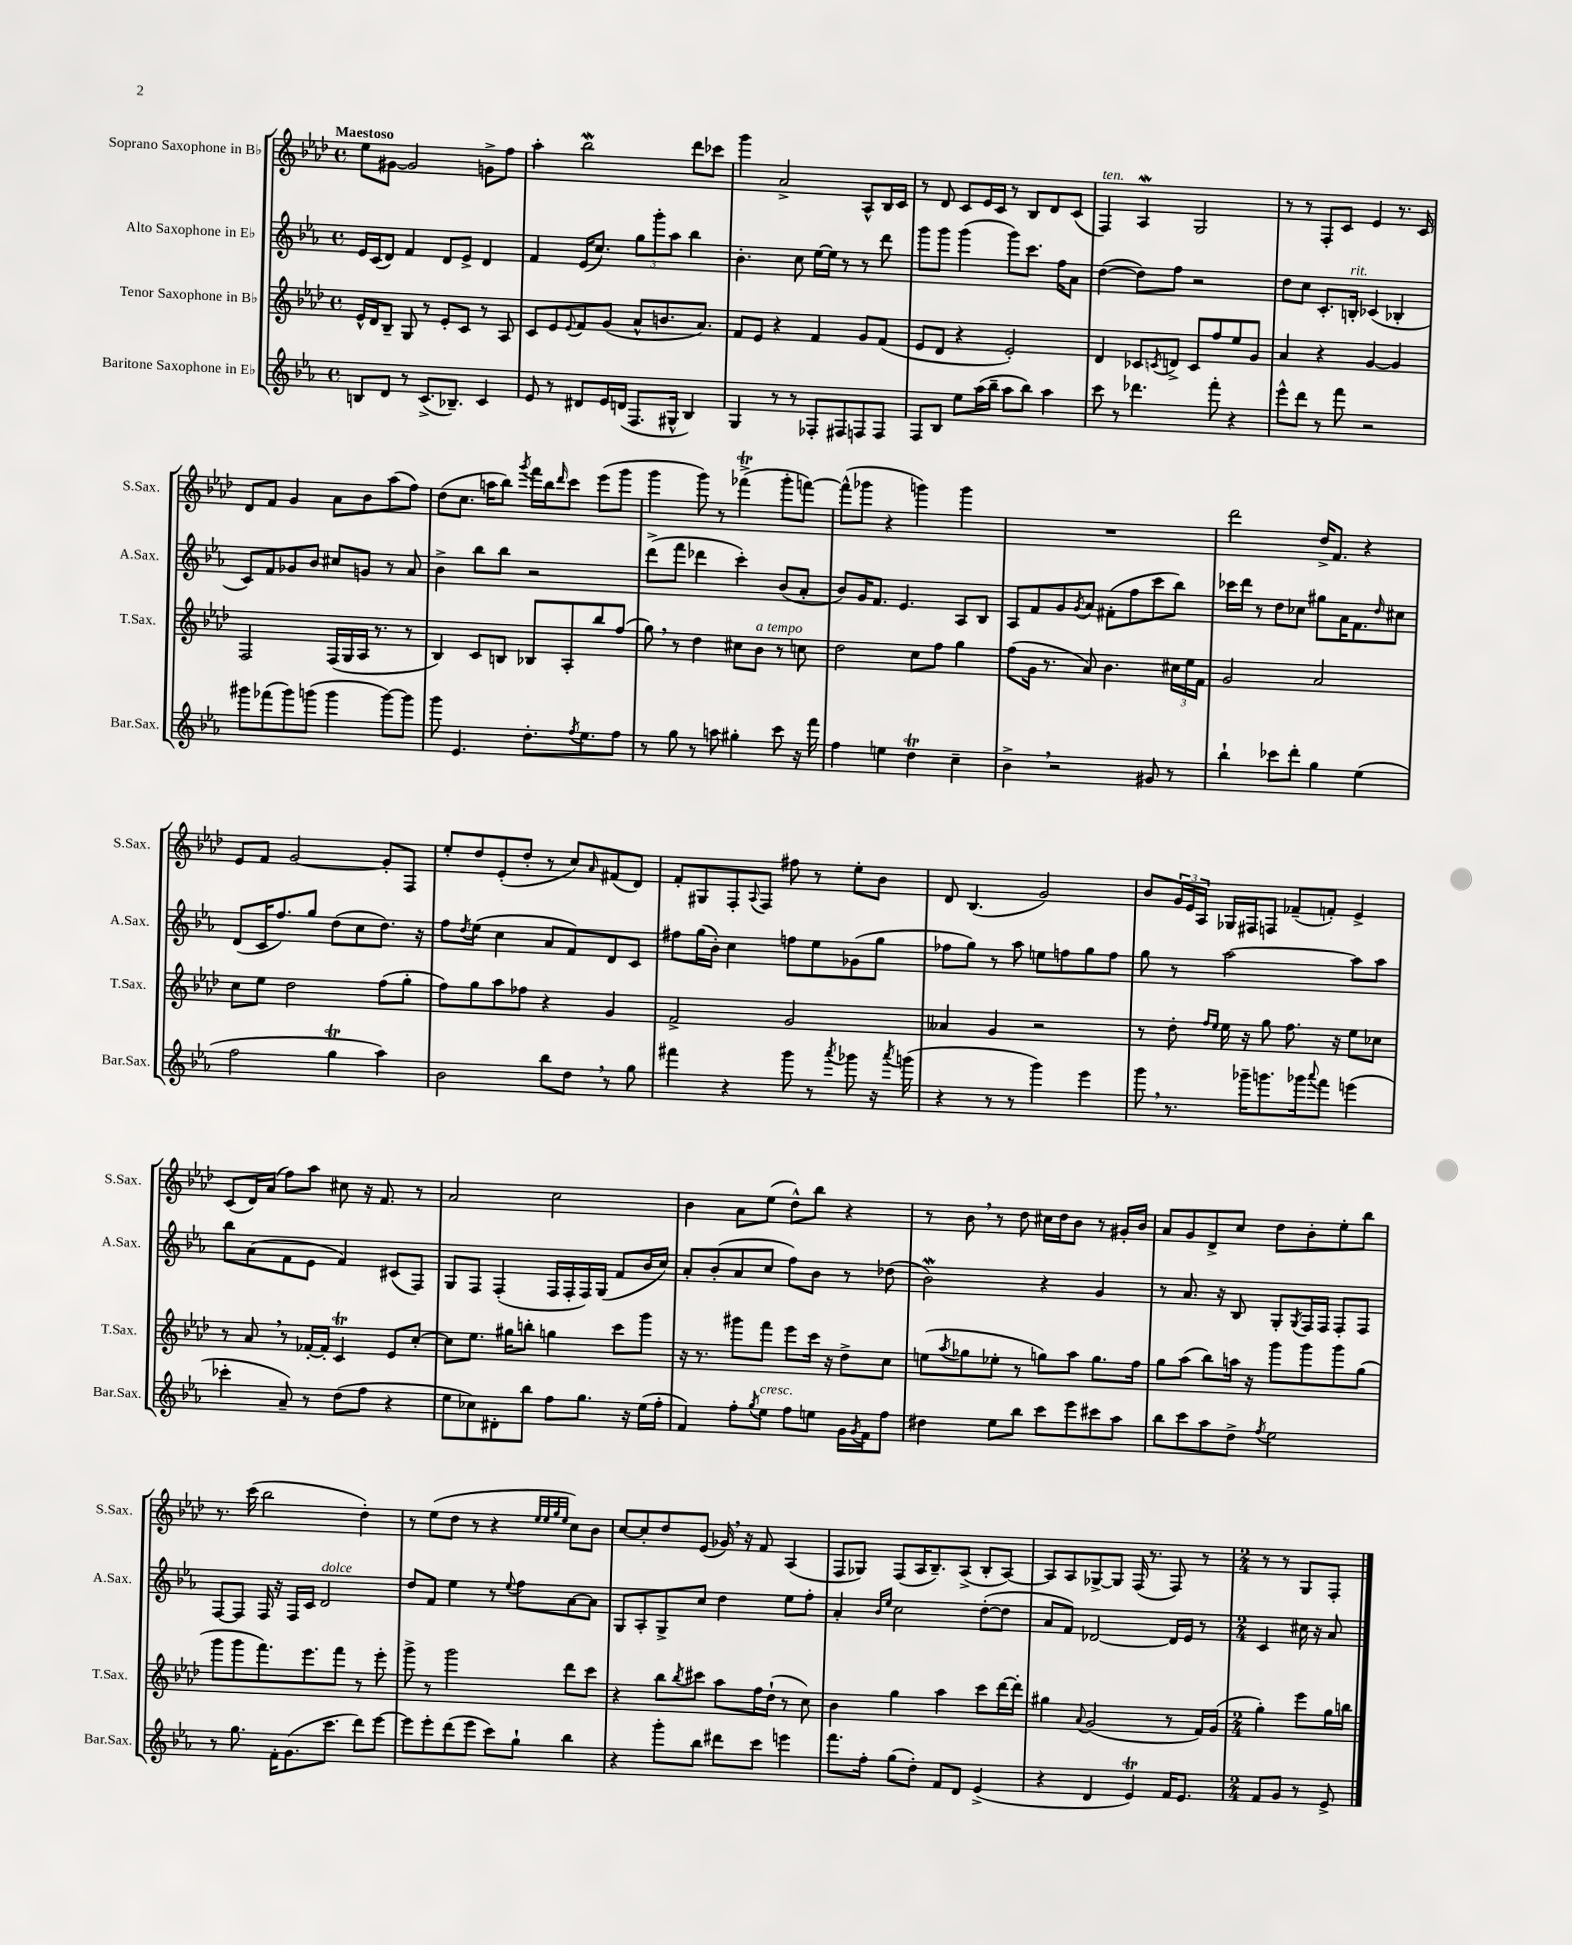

**kern	**kern	**kern	**kern
*part4	*part3	*part2	*part1
*staff4	*staff3	*staff2	*staff1
*I"Baritone Saxophone in E♭	*I"Tenor Saxophone in B♭	*I"Alto Saxophone in E♭	*I"Soprano Saxophone in B♭
*I'Bar.Sax.	*I'T.Sax.	*I'A.Sax.	*I'S.Sax.
*clefG2	*clefG2	*clefG2	*clefG2
*k[b-e-a-]	*k[b-e-a-d-]	*k[b-e-a-]	*k[b-e-a-d-]
*M4/4	*M4/4	*M4/4	*M4/4
*met(c)	*met(c)	*met(c)	*met(c)
=1	=1	=1	=1
!	!	!	!LO:TX:a:B:t=Maestoso
8Bn/L	16e-^^/LL	16e-/LL	8ee-\L
.	16d-/J	(16c/J	.
8d/J	8B-~/J	8d/J)	[8g#X\J
8r	8G/	4f/	2g#/]
(8.c^/L	8r	.	.
.	8e-'/L	8d/L	.
8.B-X~/J)	.	.	.
.	8c/J	8e-^/J	.
4c/	8r	4d/	8gn^\L
.	8A-/	.	8ff\J
=2	=2	=2	=2
8e-/	8c/L	4f/	4aa-'\
8r	8e-/	.	.
.	8qqe-/	.	.
8d#X/L	8f/	(16e-/KL	2bb-W\
.	.	8.cc/J)	.
16e-/L	(8g/J	.	.
(16dn/JJ	.	.	.
8.F/L	8a-^^/L	12gg\L	.
.	.	12ggg'\	.
.	8.bn/	.	.
.	.	12aa-\J	.
16G#X^^/Jk	.	.	.
4B-/)	.	4bb-\	8ddd-\L
.	8.a-/J)	.	.
.	.	.	8ccc-X\J
=3	=3	=3	=3
4G/	8f/L	4.b-'\	4ggg\
.	8e-/J	.	.
8r	4r	.	2a-^/
8r	.	8cc\	.
8F-X'/L	4f/	[16ee-\LL	.
.	.	16ee-\JJ]	.
8F#X/	.	8r	.
8Fn/	8g/L	8r	8A-^^/L
8F/J	(8f/J	8ddd\	16B-/L
.	.	.	16c/JJ
=4	=4	=4	=4
8F/L	8e-/L	8ggg\L	8r
8B-/J	8d-/J	8ggg\J	8d-/
8ee-\L	4r	(4ggg\	8c/L
(16aa-\L	.	.	16e-/L
16bb-~\JJ	.	.	16c/JJ
8aa-\L	2e-'/)	8ggg\L)	8r
8bb-\J)	.	8.ccc\J	8B-/L
4aa-\	.	.	8d-/
.	.	16ff\KL	.
.	.	8a-\J	(8c/J
=5	=5	=5	=5
!	!	!	!LO:TX:a:i:t=ten.
8ccc\	4d-/	([4dd\	4F/)
8r	.	.	.
4.ddd-X\	8c-X/L	8dd\L])	4A-w/
.	8qcn/	.	.
.	8dn^/J	8ff\J	.
.	8c/L	2r	2G/
8fff'\	8ff/	.	.
4r	8ee-/	.	.
.	8g/J	.	.
=6	=6	=6	=6
8eee-^^\L	4a-/	8dd\L	8r
8ddd\J	.	8cc\J	8r
8r	4r	8.c'/L	8F'/L
8fff\	.	.	8c/J
!	!	!LO:TX:a:i:t=rit.	!
.	.	16Bn'/Jk	.
2r	[4g/	(4c-X/	4e-/
.	4g/]	4B-X'/	8.r
.	.	.	16c/
!!LO:LB:g=z
=7	=7	=7	=7
8ggg#X\L	2F/	8c/L)	8d-/L
(8fff-X\	.	8f/	8f/J
8ggg#\)	.	8g-X/	4g/
(8gggn\J	.	8b-/J	.
4ggg\	(16F/LL	8cc#X/L	8a-\L
.	16G/	.	.
.	16A-/JJ	8gn/J	8b-\
.	8.r	.	.
[8ggg\L)	.	8r	(8aa-\
8ggg\J]	8r	8a-/	8ff\J)
=8	=8	=8	=8
8ggg\	4B-/)	4b-^\	(8dd-\L
4.e-/	.	.	8.cc\J
.	8c/L	8bb-\L	.
.	.	.	16aan\KL
.	8Bn/J	8bb-\J	8bb-\J)
.	.	.	8qggg/
8.dd'\L	8B-X/L	2r	16fff\LL
.	.	.	16bb-\J
.	.	.	16qqddd-/
.	8A-'/	.	8ccc\J
8qff/	.	.	.
8.ee-\	.	.	.
.	8bb-/	.	(8eee-\L
8ff\J	(8ff/J	.	8ggg\J
=9	=9	=9	=9
8r	8gg,\)	(8ddd^\L	4ggg\
8gg\	8r	8fff\J	.
8r	4dd-\	4ddd-X\	8ggg\)
8aan\	.	.	8r
4gg#X'\	8cc#X\L	4ccc'\)	(4fff-XT^\
!	!LO:TX:a:i:t=a tempo	!	!
.	8b-\J	.	.
8ccc\	8r	(8b-/L	8ggg'\L
16r	8ccn\	8a-'/J	[8fffn\J)
16fff\	.	.	.
=10	=10	=10	=10
4ff\	2dd-\	8b-/L)	(8fff^^\L]
.	.	16g/K	8ggg-X\J
.	.	8.f/J	.
4een\	.	.	4r
.	.	4.e-/	.
4ddt\	8cc\L	.	4gggn\)
.	8ff\J	.	.
4cc~\	4gg\	8A-/L	4ggg\
.	.	8B-/J	.
=11	=11	=11	=11
4b-^,\	(8ff\L	8A-/L	1r
.	16g\Jk	8f/	.
.	8.r	.	.
2r	.	8g/	.
.	.	8qg/	.
.	8a-/)	8a-/J	.
.	4.b-\	(8f#X'\L	.
.	.	8ff\	.
8g#X/	.	8ccc\	.
8r	24cc#X\LL	8bb-\J)	.
.	24ee-\	.	.
.	24f\JJ	.	.
=12	=12	=12	=12
4bb-`\	2g/	16ccc-X\LL	2ddd-\
.	.	16ddd\JJ	.
.	.	8r	.
8ccc-X\L	.	8dd\L	.
8ddd'\J	.	8cc-X\J	.
4gg\	2a-/	8gg#X\L	16dd-^/KL
.	.	.	8.f/J
.	.	16a-\K	.
.	.	8.f\	.
(4ee-\	.	.	4r
.	.	16qqdd/	.
.	.	8cc#X\J	.
!!LO:LB:g=z
=13	=13	=13	=13
2ff\	8cc\L	(8d/L	8e-/L
.	8ee-\J	16c/K	8f/J
.	.	8.ff/)	.
.	2dd-\	.	[2g/
.	.	8gg/J	.
4ggt\	.	(8dd\L	.
.	.	8cc\	.
4aa-\)	(8ff\L	8.dd\J)	8g'/L]
.	8gg'\J	.	8F/J
.	.	16r	.
=14	=14	=14	=14
2b-\	8ff\L)	8ff\L	8ee-'/L
.	.	8qdd/	.
.	8gg\	(8ee-\J	8dd-/
.	8aa-\	4cc\	(8e-'/
.	8ff-X\J	.	8dd-'/J
8bb-\L	4r	8a-/L	8r
8dd,\J	.	8f/)	8cc/L)
.	.	.	16qqa-/
8r	4g/	8d/	(8f#X/
8gg\	.	8c/J	8d-/J)
=15	=15	=15	=15
4fff#X\	2f^/	8ff#X\L	8f'/L
.	.	(16gg\L	8G#X/
.	.	16b-'\JJ)	.
4r	.	4cc\	8F'/
.	.	.	8qqA-/
.	.	.	8F/J
8ggg\	2g/	8ffn\L	8ff#X\
8r	.	8ee-\	8r
8qaaa-/	.	.	.
8ggg-X\	.	(8g-X\	8ee-'\L
16r	.	8gg\J	8b-\J
8qaaa-/	.	.	.
(16gggn\	.	.	.
=16	=16	=16	=16
4r	4a--X/	8ff-X\L	8d-/
.	.	8gg\J)	(4.B-/
8r	4g/	8r	.
8r	.	8aa-\	.
4ggg\)	2r	8een\L	2g/)
.	.	8ffn\	.
4eee-\	.	8gg\	.
.	.	8ff\J	.
=17	=17	=17	=17
8ggg,\	8r	8gg\	8b-/L
8.r	8dd-'\	8r	24g/L
.	.	.	24e-/
.	.	.	24A-/JJ
.	16qqff/LL	.	.
.	16qqee-/JJ	.	.
.	16ee-\	[2aa-\	16G-X/LL
16ggg-X~\KL	16r	.	16F#X/J
8.gggn\	8gg\	.	8Fn/J
.	8.ff\	.	(8f-X~/L
16ggg-X\k	.	.	.
8qqaaa-/	.	.	.
8fff\J	.	.	8fn'/J)
.	16r	.	.
(4eeen\	8ee-\L	8aa-\L]	4e-^/
.	8cc-X\J	8aa-\J	.
!!LO:LB:g=z
=18	=18	=18	=18
4ccc-X'\	8r	8bb-\L	(8c/L
.	8a-,/	(8a-\	16d-/L)
.	.	.	(16a-/JJ
8a-~/)	8r	8f\	8ff\L)
8r	[16f-X'/LL	8e-\J	8aa-\J
.	16f-'/JJ]	.	.
(8dd\L	4ct/	4f/)	8cc#X\
8ff\J	.	.	16r
.	.	.	8.f/
4r	8e-/L	(8c#X/L	.
.	[8cc'/J	8F/J)	8r
=19	=19	=19	=19
8ee-\L	8cc\L]	8G/L	2a-/
8cc-X\)	8.ee-\J	8F/J	.
8d#X'\	.	(4F'/	.
.	16gg#X\KL	.	.
8bb-\J	8bbn'\J	.	.
8ff\L	4ggn\	16F/LL	2cc\
.	.	16F'/	.
8.gg\J	.	16F/)	.
.	.	(16G/JJ	.
.	8ccc\L	8f/L	.
16r	.	.	.
(16ee-\LL	8ggg\J	16b-/L	.
16ff'\JJ	.	16cc/JJ)	.
=20	=20	=20	=20
4f/)	16r	8a-'/L	4b-\
.	8.r	.	.
.	.	(8b-'/	.
8ff'\L	8ggg#X\L	8a-/	8a-\L
8qgg/	.	.	.
!LO:TX:a:i:t=cresc.	!	!	!
8ee-\J	8fff\J	8cc/J	(8ee-\J
8ff\L	8eee-\L	8ff\L)	8dd-^^\L)
8een\J	16ccc\Jk	8b-\J	8bb-\J
.	16r	.	.
16g\LL	8dd-^\L	8r	4r
8qg/	.	.	.
16f\J	.	.	.
8ff\J	8cc\J	(8dd-X\	.
=21	=21	=21	=21
4dd#X\	(8een\L	2b-W\)	8r
.	8qaa-/	.	.
.	8gg-X\	.	8b-,\
8ee-\L	8ee-X'\J	.	8r
8bb-\J	8r	.	8dd-\
8ccc\L	8ggn\L)	4r	16cc#X\LL
.	.	.	16dd-\J
8eee-\	8aa-\J	.	8b-\J
8ccc#X\	8.gg\L	4g/	8r
8aa-\J	.	.	16g#X'/LL
.	16ff\Jk	.	16b-/JJ
=22	=22	=22	=22
8bb-\L	8gg\L	8r	8a-/L
8ccc\	(8aa-\J	8.a-/	8g/
8aa-\	8bb-\L)	.	8d-^/
.	.	16r	.
8dd^\J	16aan\Jk	8B-/	8cc/J
.	16r	.	.
8qff/	.	.	.
2ee-\	8ggg\L	8G'/L	8dd-\L
.	.	8qG/	.
.	8ggg\	16F/L	8b-'\
.	.	16F/JJ	.
.	8ggg\	8F'/L	8ee-'\
.	(8gg\J	8F/J	8bb-\J
!!LO:LB:g=z
=23	=23	=23	=23
8r	8ggg\L	[8F/L	8.r
8.gg\	8ggg\	8F/J]	.
.	.	.	(16ccc\
.	8.fff\)	16F/	2bb-\
16f'\KL	.	16r	.
(8.g\	.	16F/LL	.
.	8.eee-\	16c/JJ	.
!	!	!LO:TX:a:i:t=dolce	!
.	.	2d/	.
8.ccc\J	.	.	.
.	8fff\J	.	.
8ddd\L)	8r	.	4dd-'\)
[8eee-\J	8eee-'\	.	.
=24	=24	=24	=24
8eee-\L]	8ggg^\	8dd/L	8r
8eee-'\	8r	8f/J	(8ee-\L
(8ddd\	2ggg\	4ee-\	8dd-\J
8eee-\J	.	.	8r
8ccc\L)	.	8r	4r
.	.	8qqee-/	.
8gg`\J	.	8ff\L	.
.	.	.	32qqee-/LLL
.	.	.	32qqee-/
.	.	.	32qqgg/
.	.	.	32qqee-/JJJ
4bb-\	8ddd-\L	[8a-\	8cc\L)
.	8ccc\J	8a-\J]	8b-\J
=25	=25	=25	=25
4r	4r	8G/L	[8cc/L
.	.	8A-'/	8cc'/]
8ggg'\L	8bb-\L	8G^/	8dd-/
.	8qbb-/	.	.
8bb-\J	8ccc#X\J	8cc/J	(8e-/J
8ddd#X\L	8aa-\L	4dd\	16g-X,/)
.	.	.	16r
8ccc\J	16ff\L	.	8f/
.	(16dd-`\JJ	.	.
4eeen\	8r	8ee-\L	(4A-/
.	8cc\)	8ff'\J	.
=26	=26	=26	=26
8.fff\L	4b-\	4a-'/	8F/L
.	.	.	8G-X/J)
16ff'\Jk	.	.	.
.	.	16qqb-/LL	.
.	.	16qqee-/JJ	.
(8gg\L	4gg\	2cc\	(8F/L
8dd'\J)	.	.	16A-/K
.	.	.	8.B-~/)
8f/L	4aa-\	.	.
8d/J	.	.	(8A-^/J
(4e-^/	8ccc\L	([8dd'\L	8B-'/L
.	[16ddd-\L	8dd\J]	[8A-/J)
.	16ddd-'\JJ]	.	.
=27	=27	=27	=27
4r	4gg#X\	8a-/L	8A-/L]
.	.	8f/J)	8A-/
.	8qqa-/	.	.
4d/	(2g/	[2d-X/	[8G-X^/
.	.	.	8G-/J]
4e-T/)	.	.	(16F/
.	.	.	8.r
16f/KL	8r	16d-/LL]	8F/)
8.e-/J	.	16e-/JJ	.
.	16f/LL)	8r	8r
.	(16g/JJ	.	.
=28	=28	=28	=28
*M2/4	*M2/4	*M2/4	*M2/4
8f/L	4gg'\)	4c/	8r
8g/J	.	.	8r
8r	8eee-\L	16cc#X\	8G/L
.	.	16r	.
8e-^/	16gg\L	8a-/	8F'/J
.	16bbn\JJ	.	.
==	==	==	==
*-	*-	*-	*-
